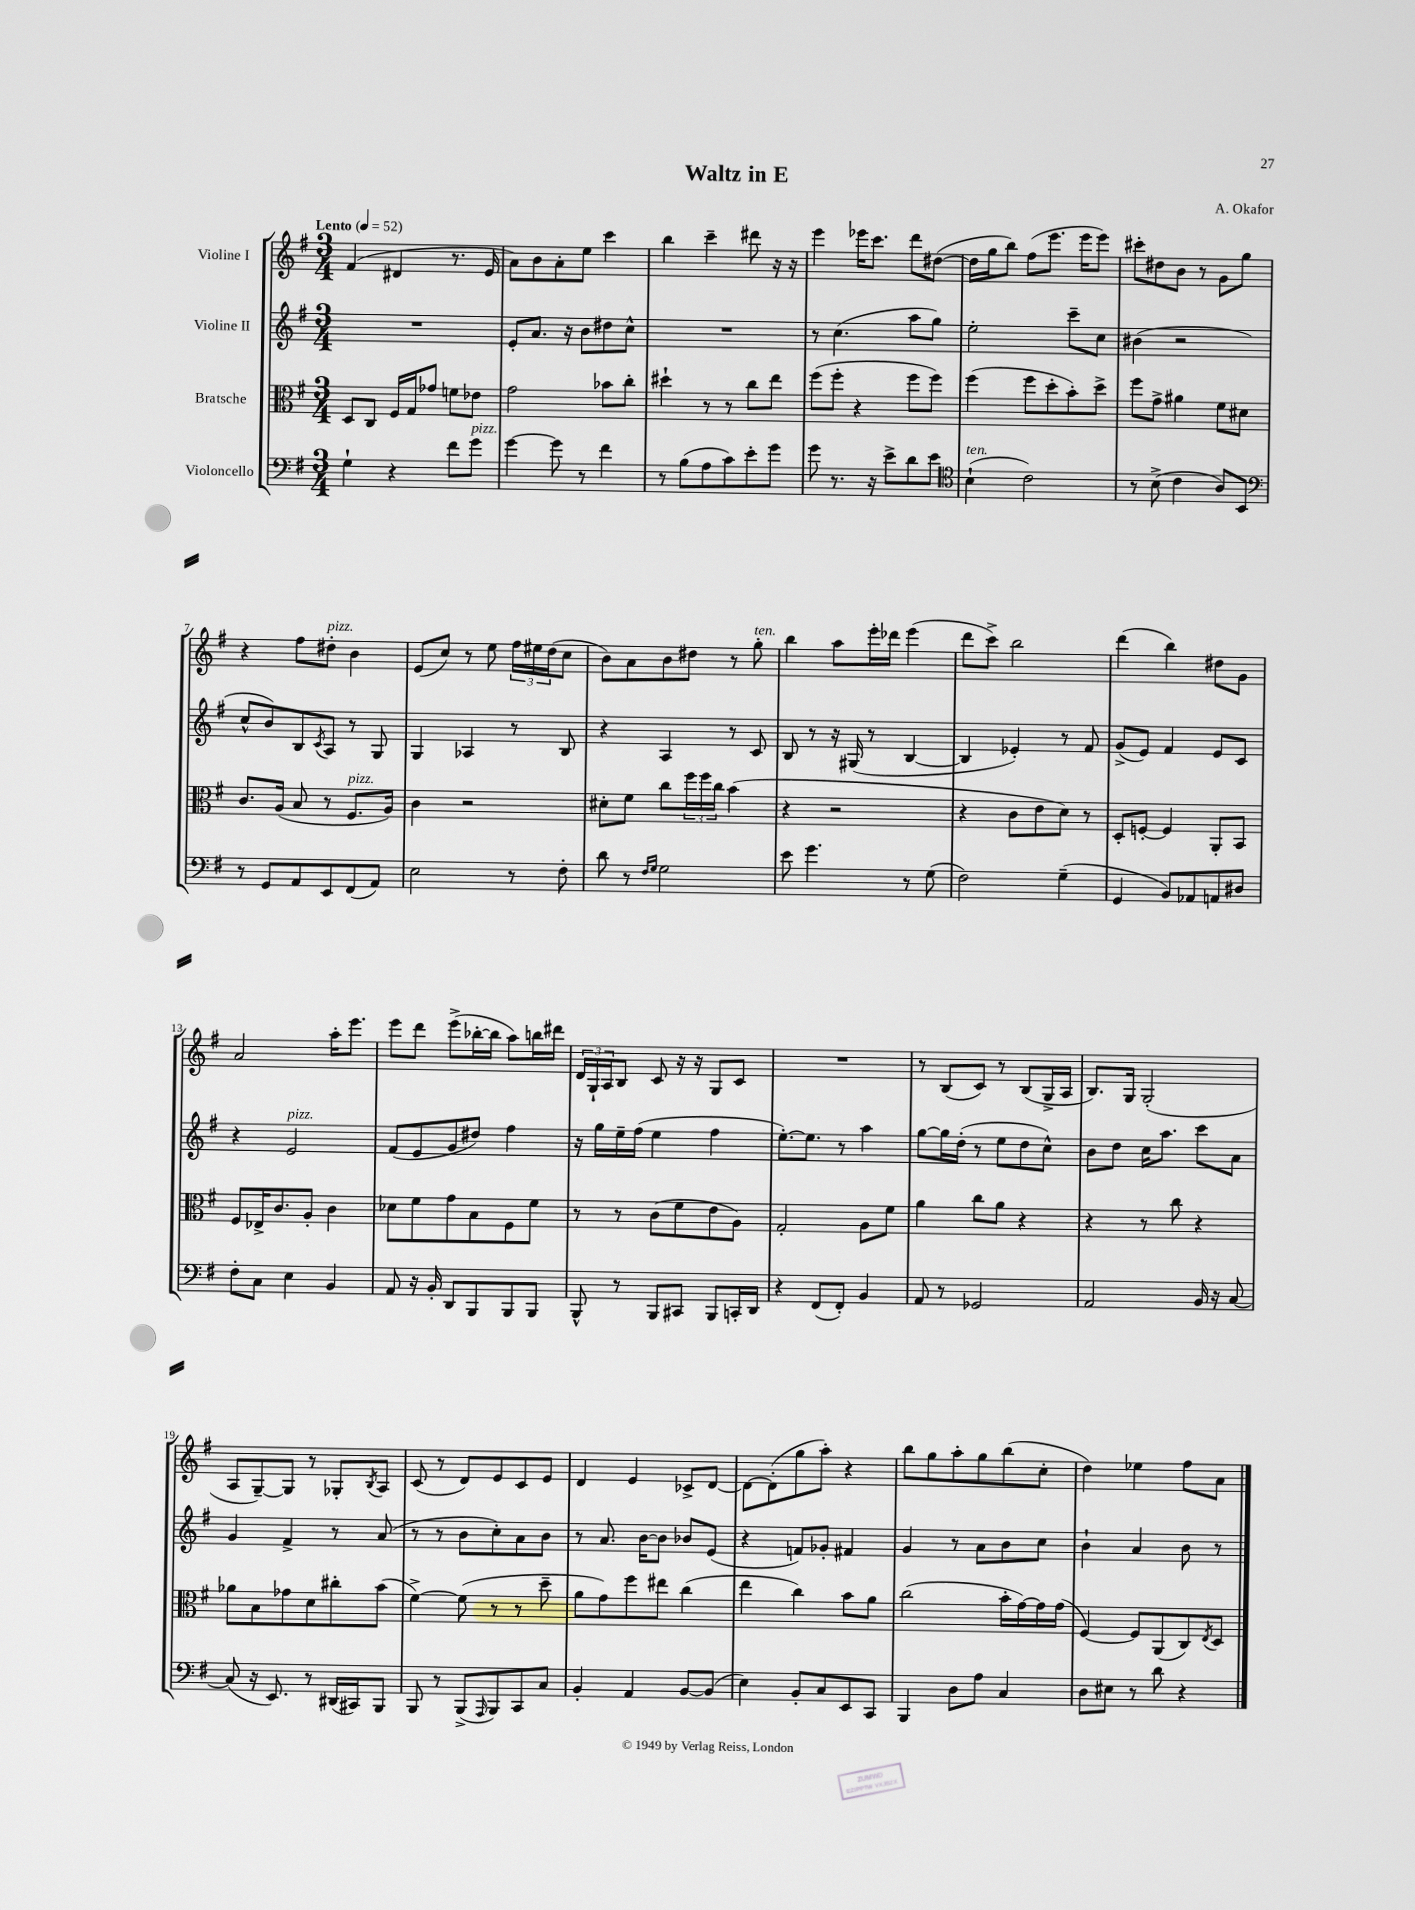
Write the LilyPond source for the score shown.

\header { title = "Waltz in E" composer = "A. Okafor" }
<<
\new StaffGroup <<
\new Staff = "s0" \with { instrumentName = "Violine I" } {
    \clef treble \key g \major \numericTimeSignature \time 3/4 \tempo "Lento" 4 = 52
    fis'4( dis'4 r8. e'16 |
    a'8) b'8 a'8-. e''8 c'''4 |
    b''4 c'''4-- dis'''8 r16 r16 |
    e'''4 ees'''16 c'''8. d'''8 dis''8~( |
    dis''16 g''16 b''8) fis''8( e'''8. e'''16 e'''8) |
    cis'''8-. dis''8 b'8 r8 g'8 g''8 |
    r4 fis''8 dis''8-.^\markup { \italic "pizz." } b'4 |
    e'8( c''8) r8 e''8 \tuplet 3/2 { fis''16 eis''16 d''16( } c''8 |
    b'8) a'8 b'8 dis''8 r8 g''8-.^\markup { \italic "ten." } |
    b''4 a''8 e'''16-. des'''16 e'''4( |
    d'''8 c'''8->) b''2 |
    d'''4( b''4) dis''8 g'8 |
    a'2 a''16-. e'''8. |
    e'''8 d'''8 e'''8->( bes''16~-. bes''16 a''8) b''16 dis'''16 |
    \tuplet 3/2 { d'16 g16-! a16 } b8 c'8 r16 r16 g8 c'8 |
    R2. |
    r8 b8( c'8) r8 b8( g16-> a16 |
    b8.) g16 g2-.( |
    a8 g8~--) g8 r8 ges8-. \acciaccatura { b8 } a8 |
    c'8( r8 d'8) e'8 c'8 e'8 |
    d'4 e'4 ces'8-> d'8~ |
    d'8~ d'8-.( g''8 a''8-.) r4 |
    b''8 g''8 a''8-. g''8 b''8( c''8-. |
    d''4) ees''4 fis''8 a'8 \bar "|." |
}
\new Staff = "s1" \with { instrumentName = "Violine II" } {
    \clef treble \key g \major \numericTimeSignature \time 3/4
    R2. |
    e'8-. a'8. r16 b'8 dis''8 c''8-^ |
    R2. |
    r8 c''4.( a''8 g''8) |
    e''2-. c'''8-- c''8 |
    bis'4( r2 |
    c''8-^ b'8) b8 \acciaccatura { c'8 } a8 r8 g8 |
    g4 aes4 r8 b8 |
    r4 a4 r8 c'8 |
    b8 r8 r16 gis16( r8 b4~ |
    b4 ees'4-.) r8 fis'8 |
    g'8->( e'8) fis'4 e'8 c'8 |
    r4 e'2^\markup { \italic "pizz." } |
    fis'8( e'8 g'8 dis''8) fis''4 |
    r16 g''16 e''16-- fis''16( e''4 fis''4 |
    e''8.~-.) e''8. r8 a''4 |
    g''8~ g''16 d''16-.( r8 e''8 d''8 c''8-^) |
    b'8 d''8 c''16 a''8. c'''8 a'8 |
    g'4 fis'4-> r8 a'8( |
    r8 r8 b'8 c''8-.) a'8 b'8 |
    r8 a'8. b'16~ b'8 bes'8 e'8( |
    r4 f'8) ges'8-. fis'4 |
    g'4 r8 a'8 b'8 c''8 |
    b'4-! a'4 b'8 r8 \bar "|." |
}
\new Staff = "s2" \with { instrumentName = "Bratsche" } {
    \clef alto \key g \major \numericTimeSignature \time 3/4
    d8 c8 fis16 g16 ges'8 f'8 ees'8 |
    g'2 bes'8 c''8-. |
    dis''4-! r8 r8 c''8 e''8 |
    fis''8( fis''8-. r4 fis''8 fis''8) |
    fis''4( fis''8 d''8-. b'8-.) d''8-> |
    fis''8 g'8-> ais'4 fis'8 dis'8 |
    c'8. a16( b8 r8 fis8.^\markup { \italic "pizz." } a16) |
    c'4 r2 |
    dis'8-. fis'8 c''8 \tuplet 3/2 { fis''16 fis''16 c''16 } b'4( |
    r4 r2 |
    r4 c'8 e'8 d'8) r8 |
    d8-. f8~-. f4 a,8-. b,8 |
    fis8 ees16-> c'8. a8-. c'4 |
    des'8 fis'8 g'8 b8 fis8 fis'8 |
    r8 r8 c'8( fis'8 e'8 a8) |
    g2-. a8 fis'8 |
    a'4 c''8 a'8 r4 |
    r4 r8 c''8 r4 |
    aes'8 b8 ges'8 d'8 cis''8-. b'8( |
    fis'4~->) fis'8( r8 r8 d''8-- |
    a'8 g'8) fis''8 eis''8 c''4( |
    e''4 c''4) b'8 a'8 |
    c''2( b'16-. g'16~) g'16 g'16( |
    fis4~) fis8 a,8( c8) \acciaccatura { e8 } d8 \bar "|." |
}
\new Staff = "s3" \with { instrumentName = "Violoncello" } {
    \clef bass \key g \major \numericTimeSignature \time 3/4
    g4-! r4 fis'8 g'8^\markup { \italic "pizz." } |
    g'4~ g'8 r8 fis'4 |
    r8 b8( a8 c'8) e'8-. g'8 |
    g'8 r8. r16 e'8-> d'8 e'8 |
    \clef tenor b4-!^\markup { \italic "ten." }( c'2) |
    r8 b8->( c'4 a8) b,8 |
    \clef bass r8 g,8 a,8 e,8 fis,8( a,8) |
    e2 r8 fis8-. |
    d'8 r8 \grace { fis16 g16 } g2 |
    e'8 g'4. r8 g8( |
    fis2) g4--( |
    g,4 b,8) aes,8 a,8 dis8 |
    fis8-. c8 e4 b,4 |
    a,8 r16 b,16-. d,8 b,,8 b,,8 b,,8 |
    b,,8-^ r8 b,,8 cis,8 b,,8 c,16-. d,16 |
    r4 fis,8( fis,8-.) b,4 |
    a,8 r8 ges,2 |
    a,2 b,16 r16 c8~ |
    c8( r16 e,8.) r8 dis,16( cis,16) b,,8 |
    b,,8 r8 b,,8->( \grace { a,,16 } b,,8) c,8 c8 |
    b,4-. a,4 b,8~ b,8( |
    e4) b,8-. c8 e,8 c,8 |
    b,,4 d8 a8 c4 |
    d8 eis8 r8 d'8 r4 \bar "|." |
}
>>
>>
